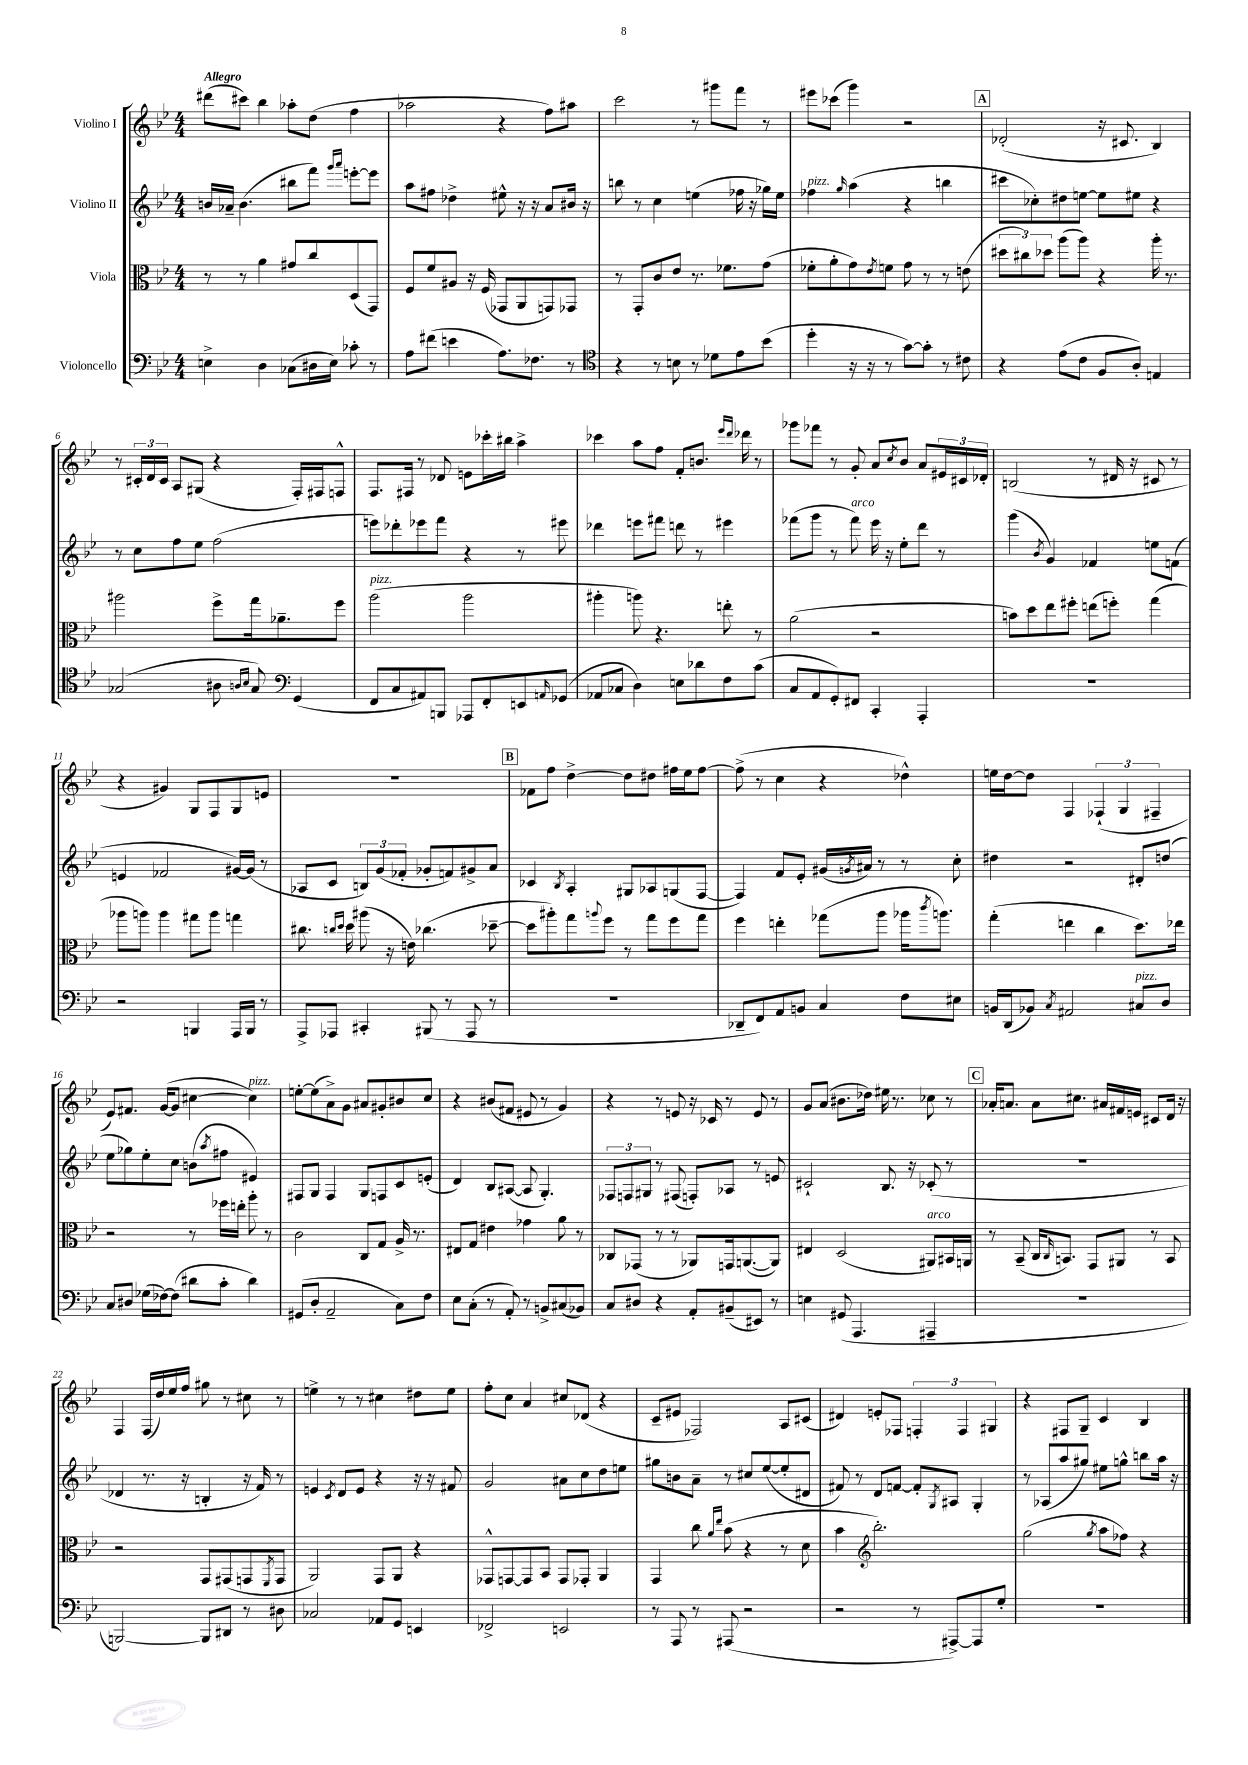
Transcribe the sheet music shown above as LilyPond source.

<<
\new StaffGroup <<
\new Staff = "s0" \with { instrumentName = "Violino I" } {
    \clef treble \key bes \major \numericTimeSignature \time 4/4 \tempo "Allegro"
    dis'''8( cis'''8) bes''4 aes''8-. d''8( f''4 |
    aes''2 r4 f''8) ais''8 |
    c'''2 r8 gis'''8 f'''8 r8 |
    eis'''8 ces'''8( g'''4) r2 |
    \mark \markup { \box "A" } des'2-.( r16 cis'8. bes4) |
    r8 \tuplet 3/2 { cis'16-. d'16 cis'16 } a8 gis8( r4 f16-.) fis16 f8-^ |
    f8. fis16 r8 des'8 e'8 ces'''16-. bis''16 a''4-> |
    ces'''4 a''8 f''8 f'8-. b'8. \grace { ees'''16 d'''16 } des'''16 r8 |
    ges'''8 fes'''8 r8 g'8-. a'8 \acciaccatura { c''8 } bes'8 a'8 \tuplet 3/2 { eis'16 cis'16 des'16-. } |
    b2( r8 dis'16 r16 cis'8 r8 |
    r4 gis'4) g8 f8 g8 e'8 |
    R1 |
    \mark \markup { \box "B" } fes'8 f''8 d''4~-> d''8 dis''8 fis''16 ees''16 fis''8~ |
    fis''8->( r8 c''4 r4 des''4-^) |
    e''16 d''16~ d''8 f4 \tuplet 3/2 { fes4-!( g4 fis4-- } |
    ees'8) fis'8. g'16~( g'8 cis''4~ cis''4^\markup { \italic "pizz." }) |
    e''8~-. e''8( a'8->) g'8 ais'8 gis'8-. bis'8 c''8 |
    r4 bis'8( fis'8 eis'8 r8 g'4) |
    r4 r8 e'8 r16 ces'16 r8 e'8 r8 |
    g'8 a'8( bis'8. des''16) eis''16 r8. ces''8 r8 |
    \mark \markup { \box "C" } aes'16-. a'8. a'8 cis''8. ais'16 fis'16 e'16 cis'8 d'16 r16 |
    f4 f16( d''16) ees''16 f''16 gis''8 r8 cis''8 r8 |
    e''4-> r8 r8 cis''4 dis''8 e''8 |
    f''8-. c''8 a'4 cis''8 des'8( r4 |
    c'8-- eis'8 fes2) a8 cis'8( |
    dis'4) e'8-. fes8 \tuplet 3/2 { f4-. f4 gis4 } |
    r4 fis8 g8-- c'4 bes4 \bar "|." |
}
\new Staff = "s1" \with { instrumentName = "Violino II" } {
    \clef treble \key bes \major \numericTimeSignature \time 4/4
    b'16 aes'16-- b'4.( bis''8 f'''8) \grace { g'''16 a'''16 } e'''8~-. e'''8 |
    a''8 fis''8 des''4-> eis''8-^ r16 r16 a'8 bis'16 r16 |
    b''8 r8 c''4 e''4( fes''16 r16 ges''16) e''16 |
    fes''4^\markup { \italic "pizz." } \grace { g''16 } a''4( r4 b''4 |
    \mark \markup { \box "A" } cis'''8 ces''8-.) dis''8 e''8~ e''8 eis''8 r4 |
    r8 c''8 f''8 ees''8 f''2( |
    e'''8) des'''8-. ees'''8 f'''8 r4 r8 eis'''8 |
    des'''4 e'''8 fis'''8 d'''8 r8 eis'''4 |
    fes'''8( g'''8 r8 fes'''8^\markup { \italic "arco" }) ees'''16 r16 ees''8-. d'''8 r8 |
    g'''4( \acciaccatura { bes'8 } g'4) fes'4 e''8 f'8( |
    e'4 fes'2 gis'16~) gis'16( r8 |
    aes8 c'8 \tuplet 3/2 { b8) g'8( fes'8-. } ges'8-. f'8) gis'8-> a'8 |
    \mark \markup { \box "B" } ces'4 \acciaccatura { bes8 } a4-. gis8 aes8 g8( f8~ |
    f4) f'8 ees'8-. gis'16( \acciaccatura { g'8 } ais'16) r8 r8 c''8-. |
    dis''4 r2 dis'8-. d''8( |
    ees''8 ges''8) ees''8-. c''8 b'8( \acciaccatura { a''8 } fis''8 eis'4) |
    fis8 g8 fis4 g8 f8 c'8 e'8-.( |
    d'4) bes8 ais8~( ais8 g4.-.) |
    \tuplet 3/2 { fes8 f8 gis8 } r8 fis8( f8-.) aes8 r8 e'8 |
    cis'2-! bes8. r16 ces'8-.( r8 |
    \mark \markup { \box "C" } R1 |
    des'4 r8. r16 b4-. r16 f'16) r8 |
    e'4 \acciaccatura { c'8 } d'8 e'8 r4 r16 r16 fis'8 |
    g'2 ais'8 c''8 d''8 e''8 |
    gis''8 b'8 a'8-- r8 cis''8 ees''8~( ees''8-. dis'8 |
    fis'8) r8 d'8 f'8~ f'8-. \acciaccatura { g8 } ais8 g4-. |
    r8 aes8( a''8 gis''8) eis''8 g''8-^ b''8 a''16 r16 \bar "|." |
}
\new Staff = "s2" \with { instrumentName = "Viola" } {
    \clef alto \key bes \major \numericTimeSignature \time 4/4
    r8 r8 a'4 gis'8 c''8 d8( g,8) |
    f8 f'8 ais8 r16 f16( ges,8 a,8 g,8) ges,8 |
    r8 g,8-. c'8 ees'8 r8. fes'8. g'8( |
    fes'8-. a'8-. g'8) \acciaccatura { ees'8 } f'8 g'8 r8 r8 e'8( |
    \mark \markup { \box "A" } \tuplet 3/2 { dis''8 cis''8) des''8 } a''8( a''8) r4 a''16-. r8. |
    ais''2 f''8-> g''16 aes'8.-- f''8 |
    a''2^\markup { \italic "pizz." }( a''2 |
    ais''4-. a''8) r4. e''8-. r8 |
    a'2( r2 |
    b'8) d''8 ees''8 fis''8-. e''8( f''8-.) g''4( |
    aes''8 a''8) a''4 gis''8 a''8 g''4 |
    cis''8. \grace { c''16 d''16 } d''16 ais''8( r16 e'16) ces''4.( des''8~-- |
    \mark \markup { \box "B" } des''8 ais''8-.) g''8 \appoggiatura { a''8 } f''8 r8 g''8 f''8 g''8 |
    f''4 e''4-. ges''8( a''8 aes''16 \acciaccatura { c'''8 } a''8.) |
    g''4-.( e''4 c''4 d''8.) ees''16 |
    r2 r8 fes''16 e''16-. a''8-. r8 |
    c'2 c8 g8 a16-> r8. |
    eis8 g8 eis'4 ges'4 a'8 r8 |
    ces8 ges,8( r8 r8 aes,8) g,16 a,8.~( a,8) |
    eis4 d2( ais,8^\markup { \italic "arco" }) bis,16 a,16 |
    \mark \markup { \box "C" } r8 bes,8--( c16 \grace { c16 } b,8.) g,8 ais,8 r8 b,8 |
    r2 g,8 gis,8( g,8 \acciaccatura { f,8 } g,8 |
    a,2) g,8 a,8 r4 |
    ges,8-^ g,8~ g,8 bes,8 g,8 ges,8-. a,4 |
    g,4 c''8 \grace { a'16 ees''16 } bes'8( r4 r8 d'8 |
    bes'4 \clef treble bes''2.-.) |
    g''2( \acciaccatura { g''8 } a''8 fes''8) r4 \bar "|." |
}
\new Staff = "s3" \with { instrumentName = "Violoncello" } {
    \clef bass \key bes \major \numericTimeSignature \time 4/4
    e4-> d4 ces8( dis16 e16) ces'8-. r8 |
    a8 fis'8( e'4 a8.) fes8. r8 |
    \clef tenor r4 r8 b8 r8 des'8 ees'8 bes'8( |
    d''4-. r16 r16 r8 g'8~) g'8-. r8 cis'8 |
    \mark \markup { \box "A" } r4 ees'8( c'8 f8 a8-.) e4 |
    ges2( ais8 \grace { a16 bes16 } ges8) \clef bass g,4( |
    f,8 c8 ais,8) b,,8 aes,,8 f,8-. e,8 \grace { a,16 } ges,8( |
    aes,8 ces8 d4) e8 des'8 f8 c'8( |
    c8 a,8 g,8-.) fis,8 c,4-. a,,4-. |
    R1 |
    r2 b,,4 a,,16 b,,16 r8 |
    a,,8-> aes,,8 cis,4-. bis,,8( r8 aes,,8 r8 |
    \mark \markup { \box "B" } R1 |
    des,8-- f,8) a,8 b,8 c4 f8 eis8 |
    b,16 d,16( bes,8) \acciaccatura { c8 } ais,2 cis8^\markup { \italic "pizz." } d8 |
    c8 dis8 ges16( fes16~) fes8( dis'8 c'8-. dis'4) |
    gis,8( d8-. a,2-- c8) f8 |
    ees8 c8-.( r8 a,8-.) r8 b,8-> cis8( bes,8) |
    c8 dis8 r4 a,8-. bis,8--( eis,8) r8 |
    e4 gis,8( a,,4. ais,,4-- |
    \mark \markup { \box "C" } R1 |
    b,,2~) b,,8 dis,8 r8 dis8 |
    ces2 aes,8 g,8 e,4 |
    fes,2-> e,2 |
    r8 a,,8 r8 ais,,8( r2 |
    r2 r8 ais,,8~->) ais,,8 g8-. |
    R1 \bar "|." |
}
>>
>>
